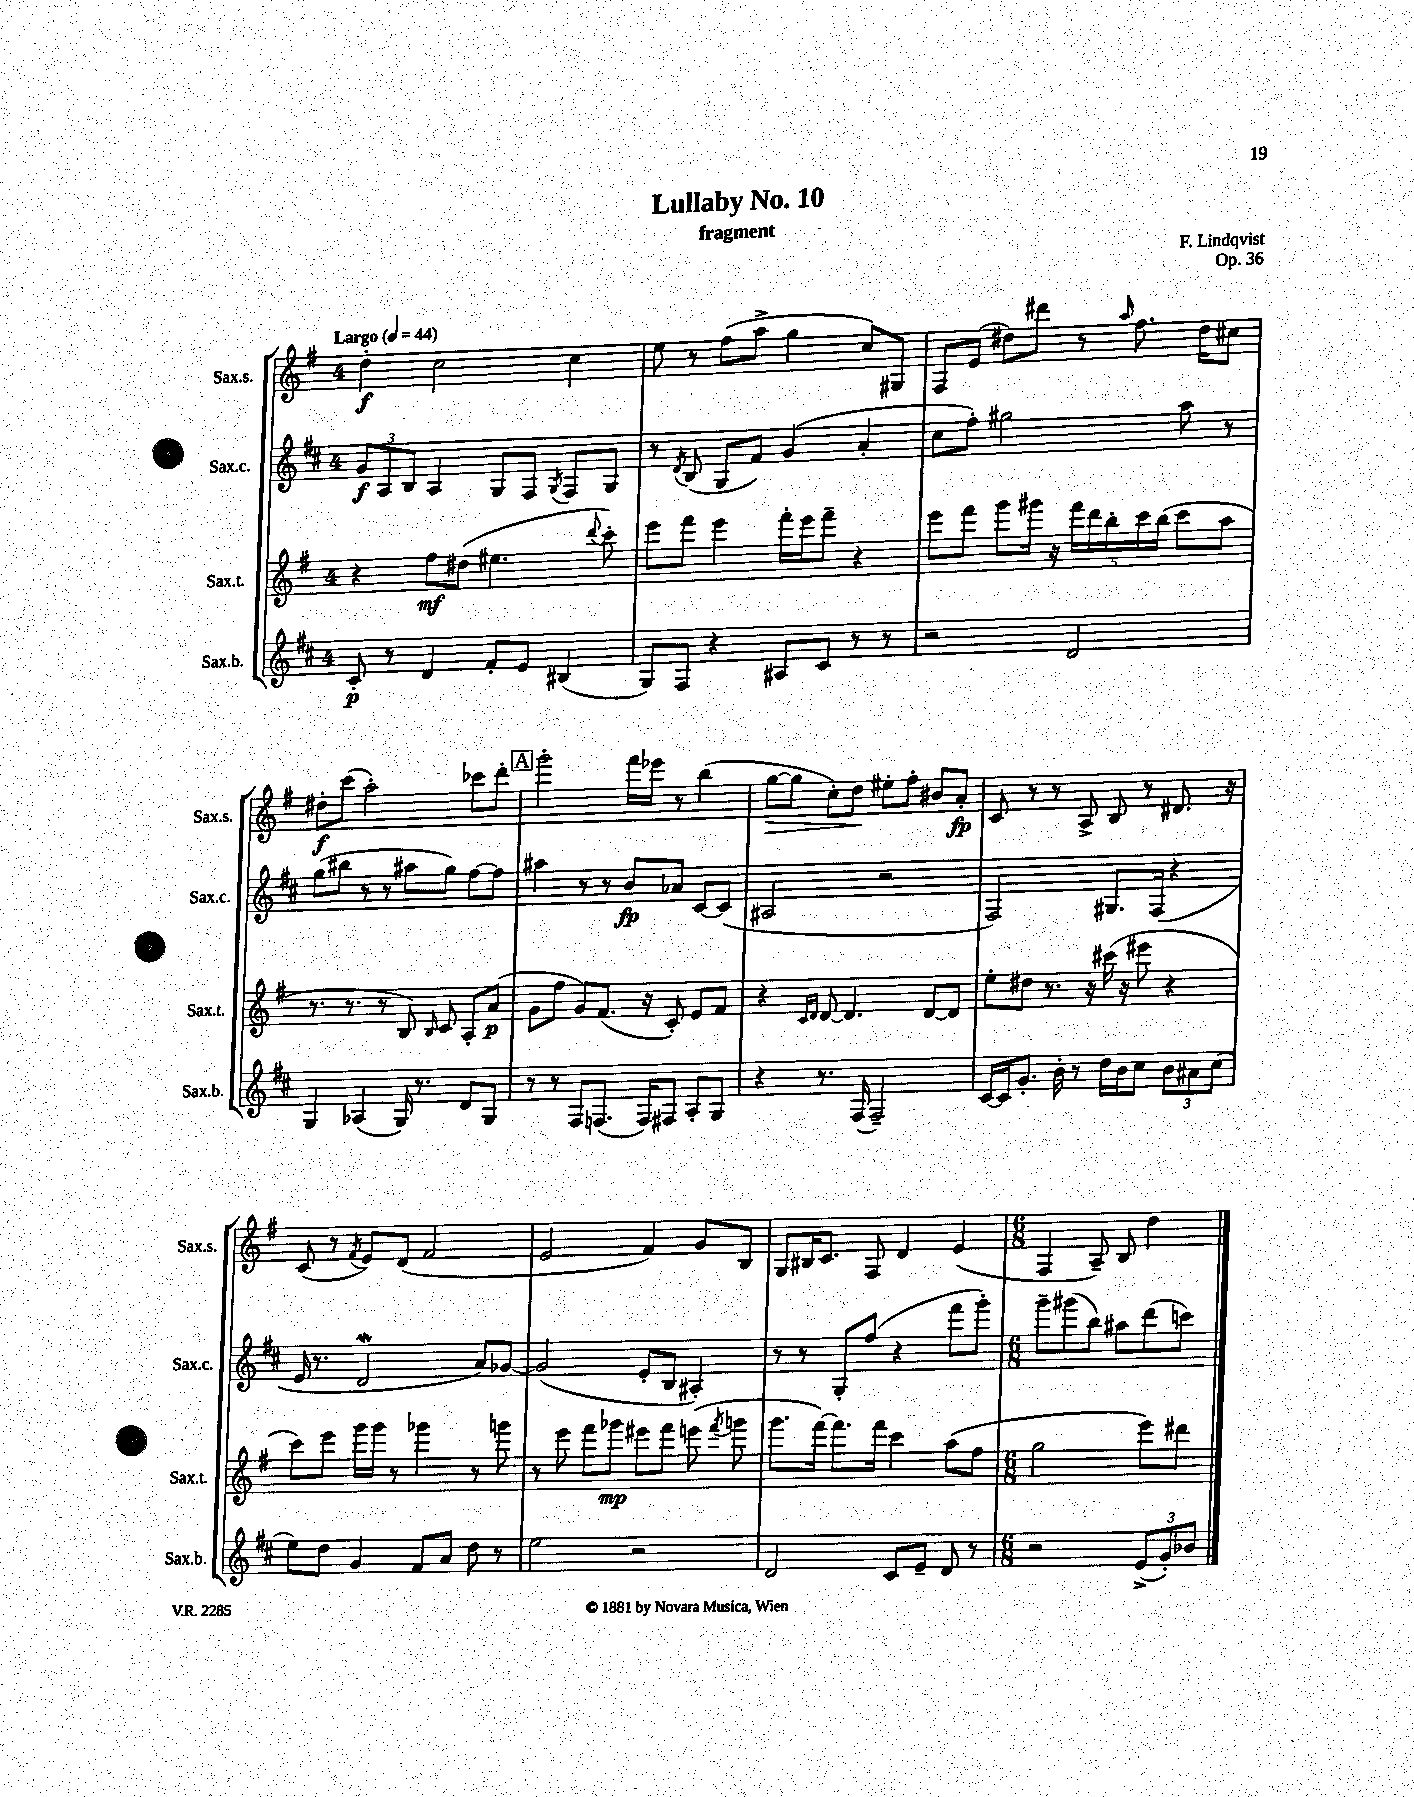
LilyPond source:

\header { title = "Lullaby No. 10" composer = "F. Lindqvist" subtitle = "fragment" opus = "Op. 36" }
<<
\new StaffGroup <<
\new Staff = "s0" \with { instrumentName = "Sax.s." shortInstrumentName = "Sax.s." } {
    \clef treble \key g \major \once \override Staff.TimeSignature.style = #'single-digit \time 4/4 \tempo "Largo" 4 = 44
    \autoBeamOff d''4-.\f c''2 c''4 |
    e''8 r8 fis''8[( a''8]-> g''4 c''8[) gis8] |
    fis8[ e'8]( dis''8[) dis'''8] r8 \grace { a''16 } fis''8. dis''16[ cis''8] |
    dis''8[-.\f c'''8]( a''2-.) ces'''8[ d'''8]-. |
    \mark \markup { \box "A" } g'''2-. fis'''16[ ees'''16] r8 b''4( |
    g''8[~\> g''8] c''8[-.) d''8]\! eis''8[-. fis''8]-. bis'8[ a'8]-.\fp |
    c'8 r8 r8 a8-> b8 r8 dis'8. r16 |
    c'8( r8 \acciaccatura { fis'8 } e'8[) d'8]( fis'2 |
    e'2 fis'4) g'8[ b8] |
    g8[ bis16 c'8.] fis8 d'4 e'4( |
    \numericTimeSignature \time 6/8 fis4 a8--) b8 d''4 \bar "|." |
}
\new Staff = "s1" \with { instrumentName = "Sax.c." shortInstrumentName = "Sax.c." } {
    \clef treble \key d \major \once \override Staff.TimeSignature.style = #'single-digit \time 4/4
    \autoBeamOff \tuplet 3/2 { g'8[\f a8 b8] } a4 g8[ fis8] \acciaccatura { g8 } fis8[ g8] |
    r8 \acciaccatura { d'8 } b8( g8[ fis'8]) g'4( a'4-. |
    cis''8[ fis''8]-.) gis''2 a''8 r8 |
    g''8[( bis''8] r8 r8 ais''8[ g''8]) fis''8[~ fis''8] |
    \mark \markup { \box "A" } ais''4 r8 r8 b'8[\fp aes'8] cis'8[~ cis'8]( |
    ais2 r2 |
    fis2) gis8.[ fis16]( r4 |
    e'16 r8. d'2\mordent a'8[) ges'8]~ |
    ges'2( e'8[-. b8] ais4-.) |
    r8 r8 g8[-. fis''8]( r4 fis'''8[ g'''8]-.) |
    \numericTimeSignature \time 6/8 g'''8[-- gis'''8( b''8]) ais''8[ d'''8( c'''8]) \bar "|." |
}
\new Staff = "s2" \with { instrumentName = "Sax.t." shortInstrumentName = "Sax.t." } {
    \clef treble \key g \major \once \override Staff.TimeSignature.style = #'single-digit \time 4/4
    \autoBeamOff r4 fis''8[\mf dis''8]( eis''4. \appoggiatura { d'''8 } c'''8-.) |
    e'''8[ fis'''8] e'''4 fis'''16[-. e'''16 fis'''8]-- r4 |
    e'''8[ fis'''8] g'''8[ gis'''16] r16 \tuplet 5/4 { fis'''16[ d'''16 b''16-. c'''16 b''16]( } c'''8[ a''8] |
    r8. r8. r8 b8) \grace { b16 } c'8 a8[-. a'8]\p( |
    \mark \markup { \box "A" } g'8[ fis''8] g'8[) fis'8.]( r16 c'8-.) e'8[ fis'8] |
    r4 \grace { c'16[ d'16] } d'8~ d'4. d'8[~ d'8] |
    e''8[-. dis''8] r8. r16 cis'''16( r16 eis'''8 r4 |
    c'''8[) e'''8] g'''16[ g'''16] r8 ges'''4 r8 g'''8 |
    r8 e'''8 fis'''8[ ges'''8]\mp eis'''8[ fis'''8] e'''8( \acciaccatura { fis'''8 } g'''8 |
    g'''8.[ fis'''16]~) fis'''8.[ fis'''16] c'''4 a''8[( fis''8] |
    \numericTimeSignature \time 6/8 g''2 e'''8[) dis'''8] \bar "|." |
}
\new Staff = "s3" \with { instrumentName = "Sax.b." shortInstrumentName = "Sax.b." } {
    \clef treble \key d \major \once \override Staff.TimeSignature.style = #'single-digit \time 4/4
    \autoBeamOff cis'8-.\p r8 d'4 fis'8[-. e'8] bis4( |
    g8[) fis8] r4 ais8[ cis'8] r8 r8 |
    r2 d'2 |
    g4 aes4( g16) r8. d'8[ g8] |
    \mark \markup { \box "A" } r8 r8 fis8[ f8.]( f16[) fis8] a8[-. g8] |
    r4 r8. fis16( fis2--) |
    cis'16[~ cis'16 g'8.]-. b'16-. r8 d''16[ b'16 cis''8] \tuplet 3/2 { b'8[ ais'8 cis''8]( } |
    e''8[) d''8] g'4 fis'8[ a'8] d''8 r8 |
    e''2 r2 |
    d'2 cis'8[ e'8]-- d'8 r8 |
    \numericTimeSignature \time 6/8 r2 \tuplet 3/2 { e'8[->( g'8-.) bes'8] } \bar "|." |
}
>>
>>
\layout { \context { \Score \remove "Bar_number_engraver" } }
